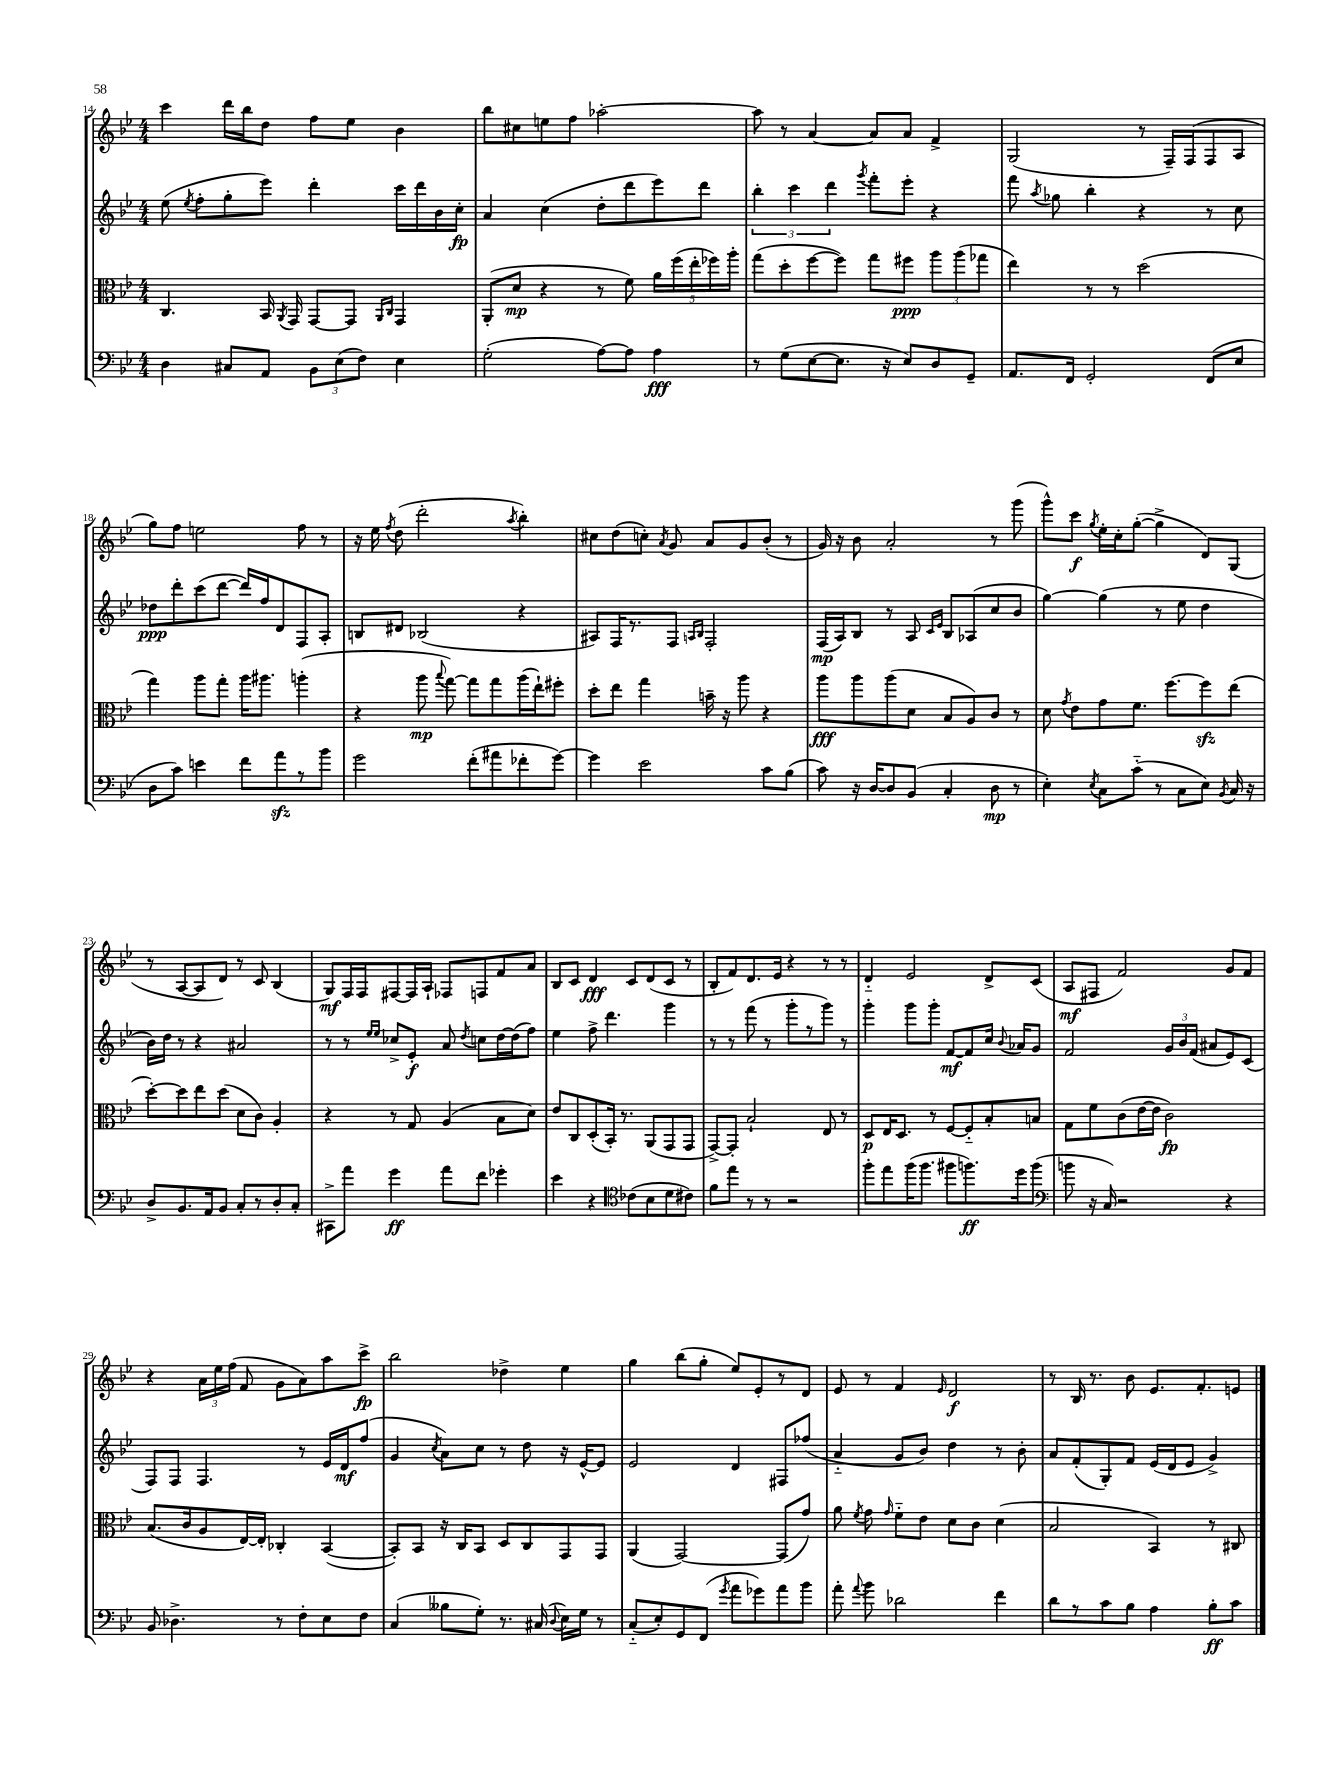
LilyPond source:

<<
\new StaffGroup <<
\new Staff = "s0" {
    \clef treble \key bes \major \numericTimeSignature \time 4/4
    \autoBeamOff c'''4 d'''16[ bes''16 d''8] f''8[ ees''8] bes'4 |
    bes''8[ cis''8 e''8 f''8] aes''2~-. |
    aes''8 r8 a'4~ a'8[ a'8] f'4-> |
    g2( r8 f16[--) f16( f8 a8] |
    g''8[) f''8] e''2 f''8 r8 |
    r16 ees''16 \acciaccatura { f''8 } d''8( d'''2-. \acciaccatura { a''8 } bes''4-.) |
    cis''8[ d''8( c''8]-.) \acciaccatura { a'8 } g'8 a'8[ g'8 bes'8]-.( r8 |
    g'16) r16 bes'8 a'2-. r8 g'''8( |
    g'''8[-^) c'''8]\f \acciaccatura { g''8 } ees''16[-. c''16-. g''8]~-.( g''4-> d'8[) g8]( |
    r8 a8[~ a8 d'8]) r8 c'8 bes4( |
    g8[\mf) f16 f16 fis8~ fis16 a16]-! fes8[ f8 f'8 a'8] |
    bes8[ c'8] d'4\fff c'8[ d'8( c'8] r8 |
    bes8[-. f'8) d'8. ees'16] r4 r8 r8 |
    d'4-_ ees'2 d'8[-> c'8]( |
    a8[\mf fis8] f'2) g'8[ f'8] |
    r4 \tuplet 3/2 { a'16[ ees''16 f''16]( } f'8 g'8[ a'8) a''8 c'''8]->\fp |
    bes''2 des''4-> ees''4 |
    g''4 bes''8[( g''8]-. ees''8[) ees'8-. r8 d'8] |
    ees'8 r8 f'4 \grace { ees'16 } d'2\f |
    r8 bes16 r8. bes'8 ees'8.[ f'8.-. e'8] \bar "|." |
}
\new Staff = "s1" {
    \clef treble \key bes \major \numericTimeSignature \time 4/4
    \autoBeamOff ees''8( \acciaccatura { ees''8 } f''8[-. g''8-. ees'''8]) d'''4-. c'''16[ d'''16 bes'16 c''16]-.\fp |
    a'4 c''4( d''8[-. d'''8 ees'''8) d'''8] |
    \tuplet 3/2 { bes''4-. c'''4 d'''4 } \acciaccatura { g'''8 } f'''8[-. ees'''8]-. r4 |
    f'''8 \acciaccatura { a''8 } ges''8 bes''4-. r4 r8 c''8 |
    des''8[\ppp d'''8-. c'''8( d'''8]~ d'''16[) f''16 d'8 f8 a8]-. |
    b8[ dis'8] bes2( r4 |
    ais8[) f16 r8. f8] \grace { a16[ bes16] } f2-. |
    f16[\mp( a16) bes8] r8 a8 \grace { c'16[ ees'16] } bes8[ aes8( c''8 bes'8] |
    g''4~) g''4( r8 ees''8 d''4 |
    bes'16[) d''16] r8 r4 ais'2 |
    r8 r8 \grace { ees''16[ ees''16] } ces''8[-> ees'8]-.\f a'8 \acciaccatura { d''8 } c''8[ d''16~ d''16( f''8]) |
    ees''4 f''8-> d'''4. g'''4 |
    r8 r8 f'''8( r8 g'''8[-. r8 g'''8]) r8 |
    g'''4-. g'''8[ g'''8]-. f'8[~\mf f'8 c''16] \appoggiatura { bes'8 } aes'16[ g'8] |
    f'2 \tuplet 3/2 { g'16[ bes'16 f'16]( } ais'8[ ees'8) c'8]( |
    f8[) f8] f4. r8 ees'16[ d'16\mf f''8]( |
    g'4 \acciaccatura { c''8 } a'8[) c''8] r8 d''8 r16 ees'16[~-^ ees'8] |
    ees'2 d'4 fis8[ fes''8]( |
    a'4-_ g'8[ bes'8]) d''4 r8 bes'8-. |
    a'8[ f'8-.( g8-.) f'8] ees'16[( d'16 ees'8] g'4->) \bar "|." |
}
\new Staff = "s2" {
    \clef alto \key bes \major \numericTimeSignature \time 4/4
    \autoBeamOff c4. bes,16 \acciaccatura { a,8 } g,16 g,8[~ g,8] \grace { a,16[ c16] } g,4 |
    a,8[-.( d'8]\mp r4 r8 f'8) \tuplet 5/4 { a'16[ f''16( ees''16-. fes''16) a''16]-. } |
    g''8[( d''8-. f''8~ f''8]) g''8[ fis''8]\ppp \tuplet 3/2 { a''8[ a''8( ges''8] } |
    ees''4) r8 r8 d''2( |
    g''4) a''8[ g''8]-. a''16[ ais''8.] a''4-.( |
    r4 a''8\mp \appoggiatura { bes''8 } g''8~) g''8[ g''8 a''16( ees''16-!) fis''8]-. |
    d''8[-. ees''8] g''4 b'16-- r16 a''8 r4 |
    a''8[\fff a''8 a''8( d'8] bes8[ a8) c'8] r8 |
    d'8 \acciaccatura { g'8 } ees'8[ g'8 f'8.] f''8.[~ f''8\sfz ees''8]( |
    d''8[~-.) d''8 ees''8 d''8]( d'8[ c'8]) a4-. |
    r4 r8 g8 a4( bes8[ d'8]) |
    ees'8[ c8 d8-.( bes,16]-.) r8. a,8[( g,8 g,8] |
    g,8[~->) g,8]-. bes2-! ees8 r8 |
    d8[\p ees16 d8.] r8 f8[~ f8-_ bes8-. b8] |
    g8[ f'8 c'8( ees'16~ ees'16] c'2\fp) |
    bes8.[( c'16 a8 ees16~) ees16]-. ces4-. bes,4~( |
    bes,8[-.) bes,8] r16 c16[ bes,8] d8[ c8 g,8 g,8] |
    a,4( g,2~) g,8[( g'8]) |
    a'8 \acciaccatura { f'8 } g'8 \grace { g'16 } f'8[-_ ees'8] d'8[ c'8] d'4( |
    bes2 bes,4) r8 cis8 \bar "|." |
}
\new Staff = "s3" {
    \clef bass \key bes \major \numericTimeSignature \time 4/4
    \autoBeamOff d4 cis8[ a,8] \tuplet 3/2 { bes,8[ ees8( f8]) } ees4 |
    g2-.( a8[~) a8] a4\fff |
    r8 g8[( ees8~ ees8.] r16 ees8[) d8 g,8]-- |
    a,8.[ f,16] g,2-. f,8[( ees8] |
    d8[ c'8]) e'4 f'8[ a'8\sfz r8 bes'8] |
    g'2 f'8[-.( ais'8 fes'8-. g'8]~) |
    g'4 ees'2 c'8[ bes8]( |
    c'8) r16 d16[~ d8 bes,8]( c4-. d8\mp r8 |
    ees4-.) \acciaccatura { ees8 } c8[ c'8]-_( r8 c8[ ees8]) \acciaccatura { bes,8 } c16 r16 |
    d8[-> bes,8. a,16 bes,8] c8[-. r8 d8-. c8]-. |
    cis,8[-> a'8] g'4\ff a'8[ f'8] ges'4-. |
    ees'4 r4 \clef tenor ces'8[( bes8 d'8 cis'8]) |
    f'8[ ees''8] r8 r8 r2 |
    f''8[-. ees''8 f''16( f''8.] fis''8[ f''8.\ff) d''16 f''8]( |
    \clef bass b'8 r16 c16) r2 r4 |
    bes,8 des4.-> r8 f8[-. ees8 f8] |
    c4( beses8[ g8]-.) r8. cis16( \appoggiatura { d8 } ees16[) g16] r8 |
    c8[-_( ees8-.) g,8 f,8]( \acciaccatura { g'8 } a'8[ ges'8) a'8 bes'8] |
    a'8-. \appoggiatura { a'8 } bes'8 des'2 f'4 |
    d'8[ r8 c'8 bes8] a4 bes8[-.\ff c'8] \bar "|." |
}
>>
>>
\layout { \context { \Score currentBarNumber = #14 } }
